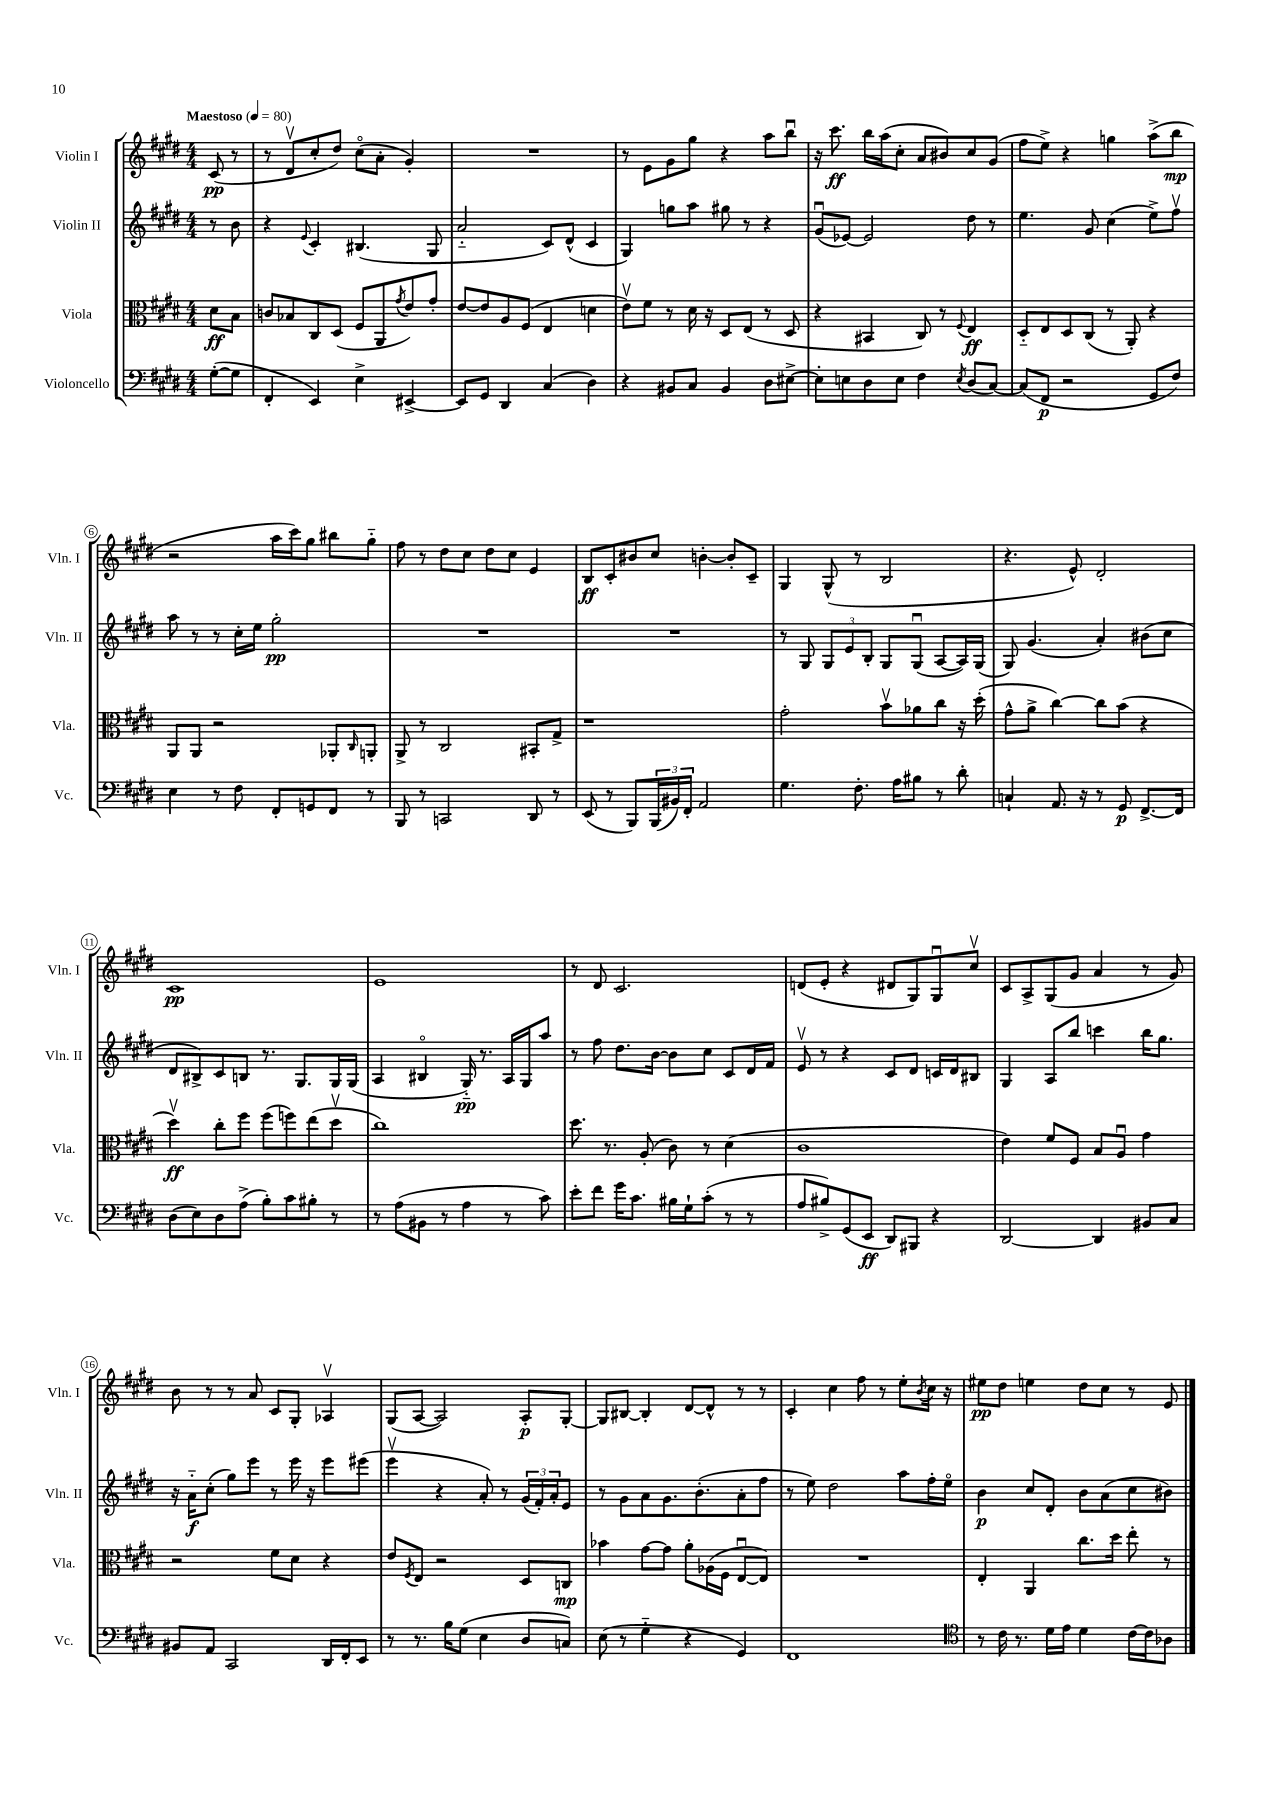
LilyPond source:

<<
\new StaffGroup <<
\new Staff = "s0" \with { instrumentName = "Violin I" shortInstrumentName = "Vln. I" } {
    \clef treble \key e \major \numericTimeSignature \time 4/4 \partial 4 \tempo "Maestoso" 4 = 80
    cis'8\pp( r8 |
    r8 dis'8\upbow cis''8-. dis''8) cis''8\flageolet( a'8-. gis'4-.) |
    R1 |
    r8 e'8 gis'8 gis''8 r4 a''8 b''8\downbow |
    r16 cis'''8.\ff b''16 a''16( cis''8-. a'8 bis'8) cis''8 gis'8( |
    fis''8 e''8->) r4 g''4 a''8->( b''8\mp |
    r2 a''16 cis'''16) gis''8 bis''8 gis''8-_ |
    fis''8 r8 dis''8 cis''8 dis''8 cis''8 e'4 |
    b8\ff cis'8-. bis'8 cis''8 b'4~-. b'8-. cis'8-- |
    gis4 gis8-^( r8 b2 |
    r4. e'8-^) dis'2-. |
    cis'1\pp |
    e'1 |
    r8 dis'8 cis'2. |
    d'8( e'8-. r4 dis'8 gis8) gis8\downbow cis''8\upbow |
    cis'8 a8-> gis8( gis'8 a'4 r8 gis'8) |
    b'8 r8 r8 a'8 cis'8 gis8-. aes4\upbow |
    gis8( a8~ a2) a8-.\p gis8~-. |
    gis8 bis8~ bis4-. dis'8~ dis'8-^ r8 r8 |
    cis'4-. cis''4 fis''8 r8 e''8-. \acciaccatura { b'8 } cis''16 r16 |
    eis''8\pp dis''8 e''4 dis''8 cis''8 r8 e'8 \bar "|." |
}
\new Staff = "s1" \with { instrumentName = "Violin II" shortInstrumentName = "Vln. II" } {
    \clef treble \key e \major \numericTimeSignature \time 4/4 \partial 4
    r8 b'8 |
    r4 \appoggiatura { e'8 } cis'4-. bis4.( gis8 |
    a'2-_ cis'8) dis'8-^( cis'4 |
    gis4) g''8 a''8 gis''8 r8 r4 |
    gis'8\downbow( ees'8~) ees'2 dis''8 r8 |
    e''4. gis'8 cis''4( e''8->) fis''8\upbow |
    a''8 r8 r8 cis''16-. e''16 gis''2-.\pp |
    R1 |
    R1 |
    r8 gis8 \tuplet 3/2 { gis8 e'8 b8-. } gis8 gis8\downbow( a8~ a16) gis16( |
    gis8) gis'4.( a'4-.) bis'8( cis''8 |
    dis'8 bis8->) cis'8 b8 r8. gis8. gis16 gis16( |
    a4 bis4\flageolet gis16-_\pp) r8. a16 gis16 a''8 |
    r8 fis''8 dis''8. b'16~ b'8 cis''8 cis'8 dis'16 fis'16 |
    e'8\upbow r8 r4 cis'8 dis'8 c'16 dis'16 bis8 |
    gis4 a8 b''8 c'''4 b''16 gis''8. |
    r16 a'16-_\f cis''8-.( gis''8) e'''8 r8 e'''16 r16 e'''8 eis'''8( |
    e'''4\upbow r4 a'8-.) r8 \tuplet 3/2 { gis'16( fis'16-.) a'16-. } e'8 |
    r8 gis'8 a'8 gis'8. b'8.-.( a'8-. fis''8 |
    r8 e''8) dis''2 a''8 fis''16-. e''16\flageolet |
    b'4\p cis''8 dis'8-. b'8 a'8( cis''8 bis'8) \bar "|." |
}
\new Staff = "s2" \with { instrumentName = "Viola" shortInstrumentName = "Vla." } {
    \clef alto \key e \major \numericTimeSignature \time 4/4 \partial 4
    dis'8\ff b8 |
    c'8 bes8 cis8 dis8( fis8 a,8 \acciaccatura { gis'8 } e'8) gis'8-. |
    e'8~ e'8 a8 fis8( e4 d'4 |
    e'8\upbow) fis'8 r8 dis'16 r16 dis8 e8( r8 dis8 |
    r4 bis,4 cis8) r8 \appoggiatura { fis8 } e4\ff |
    dis8-_ e8 dis8 cis8( r8 a,8-.) r4 |
    a,8 a,8 r2 aes,8-. \grace { cis16 } a,8-. |
    a,8-> r8 cis2 bis,8-. gis8-> |
    r1 |
    gis'2-. b'8\upbow aes'8 cis''8 r16 dis''16-.( |
    gis'8-^ a'8-> cis''4~) cis''8 b'8( r4 |
    dis''4\upbow\ff) cis''8-. fis''8 fis''8( f''8) e''8( dis''8\upbow |
    cis''1) |
    dis''8. r8. a8-.( cis'8) r8 dis'4( |
    cis'1 |
    e'4) fis'8 fis8 b8 a8\downbow gis'4 |
    r2 fis'8 dis'8 r4 |
    e'8 \acciaccatura { fis8 } e8 r2 dis8 c8\mp |
    bes'4 gis'8~ gis'8 a'8-. aes16( fis16 e8~\downbow e8) |
    R1 |
    e4-. a,4 cis''8. dis''16 e''8-. r8 \bar "|." |
}
\new Staff = "s3" \with { instrumentName = "Violoncello" shortInstrumentName = "Vc." } {
    \clef bass \key e \major \numericTimeSignature \time 4/4 \partial 4
    gis8~-.( gis8 |
    fis,4-. e,4) e4-> eis,4~-> |
    eis,8 gis,8 dis,4 cis4( dis4) |
    r4 bis,8 cis8 bis,4 dis8 eis8~-> |
    eis8-. e8 dis8 e8 fis4 \acciaccatura { e8 } dis8( cis8~) |
    cis8( fis,8\p r2 gis,8 fis8) |
    e4 r8 fis8 fis,8-. g,8 fis,8 r8 |
    b,,8 r8 c,2 dis,8 r8 |
    e,8( r8 b,,8) \tuplet 3/2 { b,,16( bis,16) fis,16-. } a,2 |
    gis4. fis8.-. a16 bis8 r8 dis'8-. |
    c4-! a,8. r16 r8 gis,8\p fis,8.~-> fis,16 |
    dis8( e8) dis8 a8->( b8-.) cis'8 bis8-. r8 |
    r8 a8( bis,8 r8 a4 r8 cis'8) |
    e'8-. fis'8 gis'16 cis'8. bis16 gis16-! cis'8-.( r8 r8 |
    a8 bis8->) gis,8( e,8\ff dis,8) bis,,8 r4 |
    dis,2~ dis,4 bis,8 cis8 |
    bis,8 a,8 cis,2 dis,16 fis,16-. e,8 |
    r8 r8. b16 gis8( e4 dis8 c8) |
    e8( r8 gis4-_ r4 gis,4) |
    fis,1 |
    \clef tenor r8 cis'16 r8. dis'16 e'16 dis'4 cis'16~ cis'16 aes8 \bar "|." |
}
>>
>>
\layout { \context { \Score \override BarNumber.stencil = #(make-stencil-circler 0.1 0.3 ly:text-interface::print) } }
